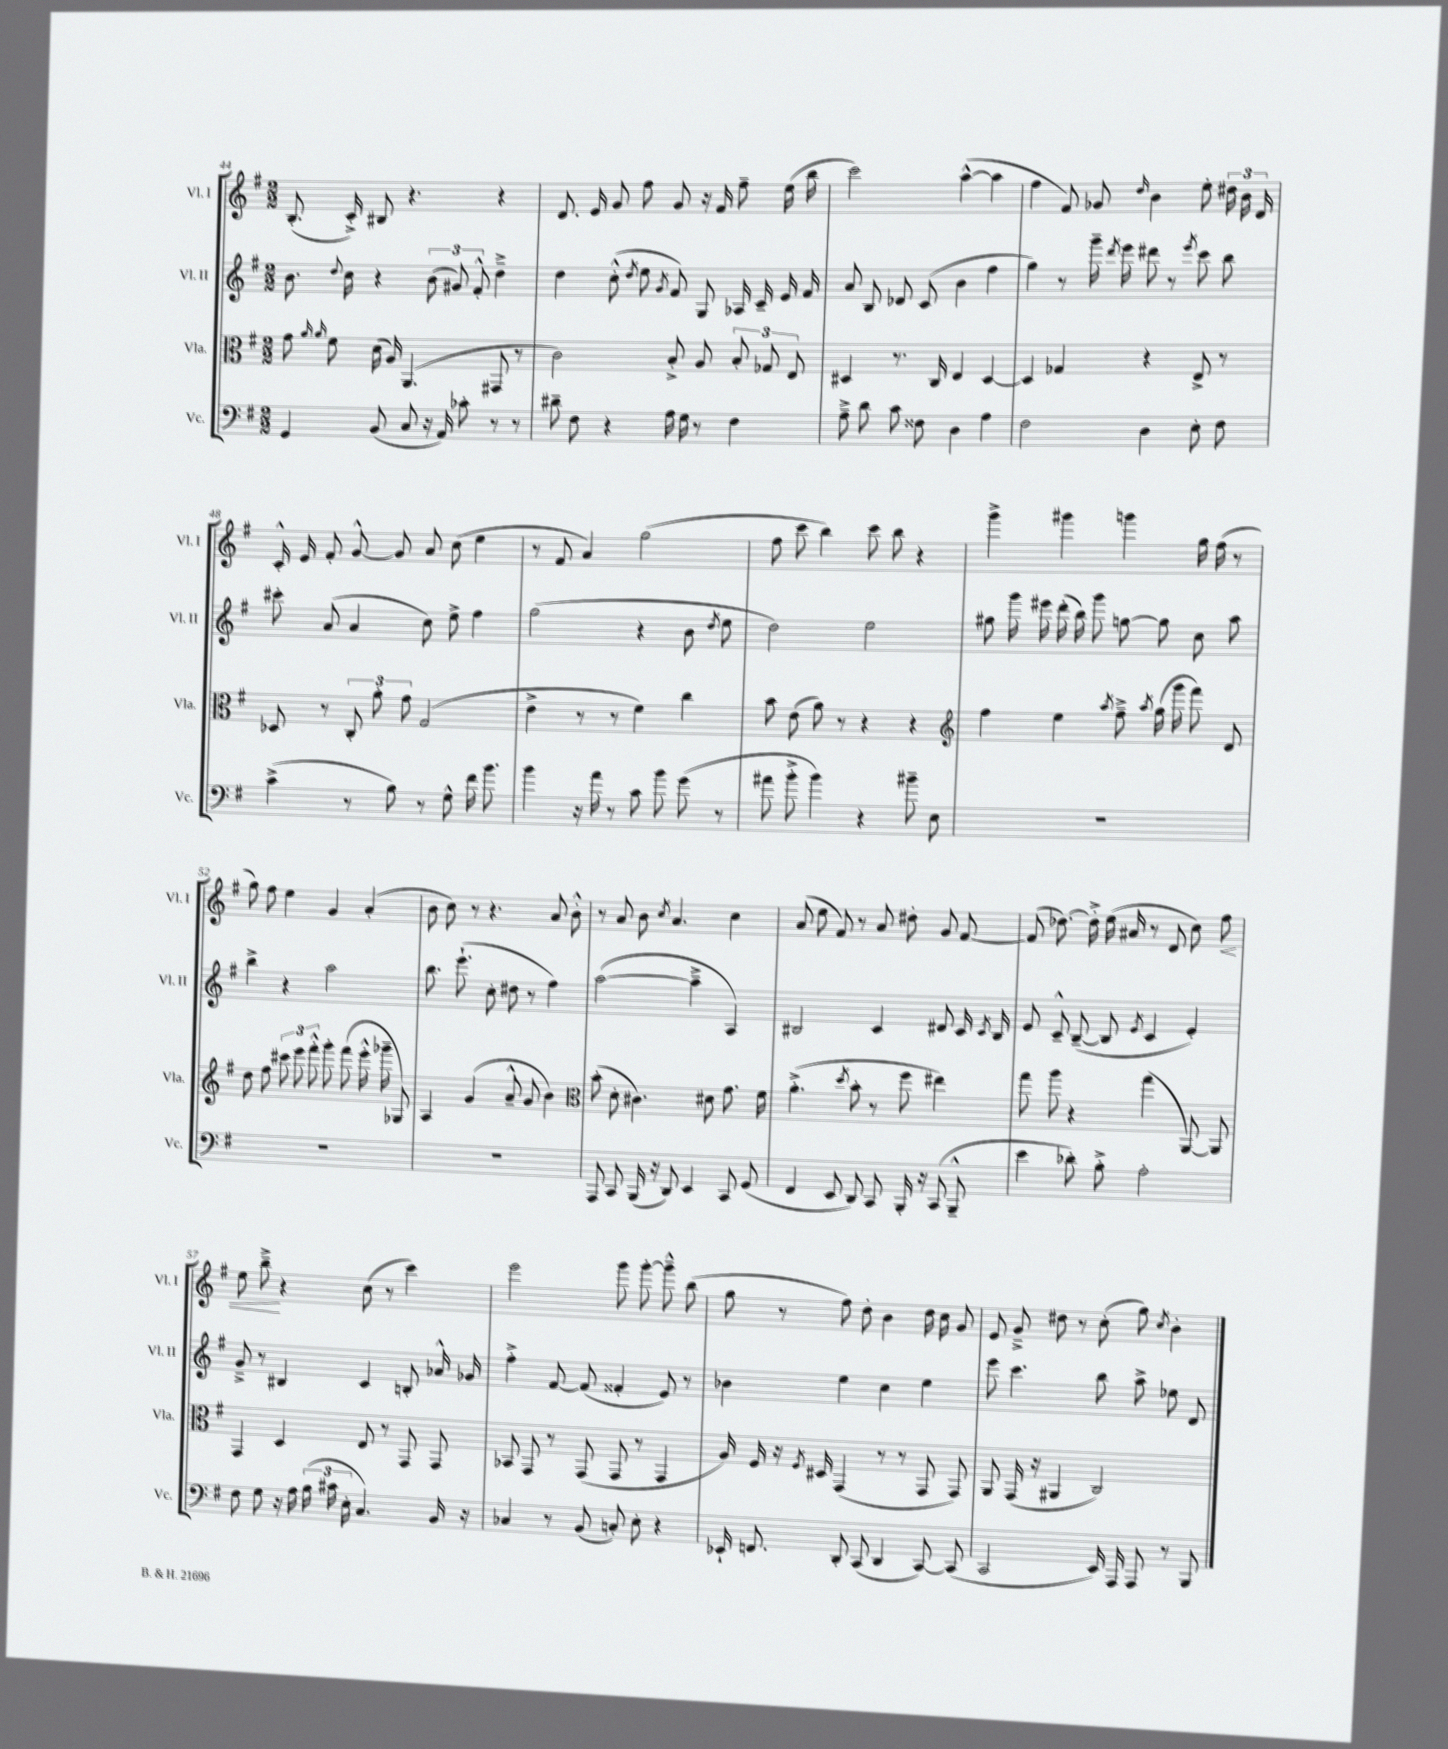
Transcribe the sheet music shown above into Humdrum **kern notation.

**kern	**kern	**kern	**kern
*staff4	*staff3	*staff2	*staff1
*clefF4	*clefC3	*clefG2	*clefG2
*k[f#]	*k[f#]	*k[f#]	*k[f#]
*M2/2	*M2/2	*M2/2	*M2/2
4GG	8g	8.b	(8.B'
.	16qqa	.	.
.	16qqa	.	.
.	8f#	.	.
.	.	8qqdd	.
.	.	16cc	16c'^)
(8BB	(16d	4r	8B#
.	16A)	.	.
8C	(4.AA	.	4.r
16r	.	(12b	.
16AA)	.	.	.
.	.	12g#)	.
8c-'	.	.	.
.	.	12f#'^^	.
8r	8GG#	4dd~^	4r
8r	8r	.	.
=	=	=	=
8d#~	2c)	4dd	8.d
8F#	.	.	.
.	.	.	16e
4r	.	(8cc'^^	8g
.	.	8qdd	.
.	.	8ee	8ff#
.	.	8qg	.
16A	8B'^	8f#)	8g
16G	.	.	.
8r	8A	8G	16r
.	.	.	16f#
4F#	12B'	16A-	8ff#~
.	.	16c~	.
.	12G-	.	.
.	.	16e	(16ee
.	12E	.	.
.	.	16f#	16bb
=	=	=	=
8A~^	4D#	8a	2ccc)
8d	.	8B	.
8c	8.r	8d-	.
8F##	.	(8c	.
.	16C	.	.
4D	4E	4b	([4aa^^
4A	[4D#	4ff#	4aa]
=	=	=	=
2F#	4D#]	4gg)	4ff#
.	4G-	8r	8f#)
.	.	16ggg~	8g-
.	.	8qddd	.
.	.	16eee	.
.	.	.	16qqdd
4D	4r	8ddd#	4b
.	.	8r	.
.	.	8qeee	.
8E'	8E^	8ccc	8ee'
8F#	8r	8bb	24dd#
.	.	.	24b
.	.	.	24d
=	=	=	=
(4c^	8D-	8ccc#'	16c'^^
.	.	.	16e
.	8r	(8a	8f#'
8r	12C'	4a	[8g^^
.	12a'	.	.
8B)	.	.	8g]
.	12g	.	.
8r	(2G	8cc)	8a
8G^^	.	8ee^	(8cc
16f#	.	4ff#	4ee
8.b	.	.	.
=	=	=	=
4b	4e^	(2gg	8r
.	.	.	8f#
16r	8r	.	4a)
16a	.	.	.
8r	8r	.	.
8c	4f#)	4r	(2gg
8b	.	.	.
(8g	4cc	8b	.
.	.	8qdd	.
8r	.	8ee	.
=	=	=	=
8a#	8b	2dd)	8ff#
8b'^	(8e	.	8ccc
4b)	8a)	.	4bb)
.	8r	.	.
4r	4r	2ee	8ccc
.	.	.	8bb
8b#~	4r	.	4r
8E	.	.	.
=	=	=	=
*	*clefG2	*	*
1r	4ff#	8gg#	4ggg^
.	.	16ggg	.
.	.	16eee#	.
.	4ee	(16ddd'	4ggg#
.	.	16bb)	.
.	.	8ggg	.
.	8qaa	.	.
.	8ff#~^	[8gg	4ggg
.	8qaa	.	.
.	(16gg	8gg]	.
.	16ggg	.	.
.	8fff#)	8cc	16gg
.	.	.	(16ff#
.	8d	8aa	8r
=	=	=	=
1r	8dd	4bb^	8gg)
.	8ff#	.	8ff#
.	12ccc#	4r	4ee
.	12eee	.	.
.	12fff#'^^	.	.
.	8ggg'	2aa	4g
.	(8fff#	.	.
.	16eee'^^	.	(4a'
.	16ggg-~	.	.
.	8G-)	.	.
=	=	=	=
1r	4A	8.bb	8b
.	.	.	8cc)
.	.	(8.eee`	.
.	(4g	.	8r
.	.	8cc'	4.r
.	8a~^^	8dd#	.
.	8g	8r	.
.	4b)	4ff#)	8a
.	.	.	8b'^^
=	=	=	=
*	*clefC3	*	*
8AAA	(8b'	([2aa	8r
8CC	8d'	.	8a
(16BBB	4.c#)	.	8b
16r	.	.	.
.	.	.	8qcc
8DD)	.	.	4.a
4EE	.	4aa~^]	.
.	8d#	.	.
8CC	8.g	4A)	4cc
(8GG	.	.	.
.	16f#	.	.
=	=	=	=
4FF#	(4.a'^	2B#	(8a
.	.	.	8ee
8EE	.	.	8f#)
.	8qdd	.	.
8DD)	8b'	.	8r
8CC	8r	4c	8a
16BBB'	8ff#	.	8dd#'
16r	.	.	.
(8CC	4ee#)	8d#	8g
8BBB~^^	.	16c	[8f#
.	.	8qc	.
.	.	16B#	.
=	=	=	=
4e	8gg	8e	(8f#]
.	8aa	8c~^^	[8.dd-)
8d-')	4r	([8B~	.
.	.	.	16dd-'^]
8B'^	.	8B]	(16ee
.	.	.	16a#
.	.	8qe	.
2A'	(4gg	4c	8r
.	.	.	8d
.	[8AA)	4e')	8cc)
.	8AA]	.	8ff#
=	=	=	=
8F#	4GG	8g~^	8ee
8G	.	8r	8bb~^
16r	4D	4B#	4r
16A	.	.	.
(24B	.	.	.
24c#	.	.	.
24E'	.	.	.
4.C)	8E	4c	(8cc
.	8r	.	8r
.	8GG	8B'	4ccc)
16BB	8GG	16a-^^	.
16r	.	16g-	.
=	=	=	=
4C-	8BB-	4ff#'^	2eee
.	8GG	.	.
8r	8r	[8f#	.
(8BB	(8GG	(8f#]	.
8C')	8GG	4f##'	8ggg
8E'	8r	.	[8ggg'
4r	4GG	8e)	8ggg~^^]
.	.	8r	(8bb
=	=	=	=
16EE-`	16A)	4b-	8gg
8.FF	16F#	.	.
.	16r	.	8r
.	8qF#	.	.
.	16D#	.	.
8DD'	(4GG	4ee	8ff#)
(8CC	.	.	8dd'
4DD	8r	4cc	4b
.	8r	.	.
[8CC)	8GG	4ee	16dd
.	.	.	16cc
(8CC]	8GG)	.	8g
=	=	=	=
2CC	8AA	8eee	8e
.	(16GG	4.ccc	8g~^
.	16r	.	.
.	4AA#	.	8dd#
.	.	.	8r
16EE)	2C)	8bb	(8cc'
16AAA	.	.	.
8AAA	.	8aa^	8gg)
.	.	.	8qcc
8r	.	8ee-	4b'
8BBB	.	8d	.
==	==	==	==
*-	*-	*-	*-
